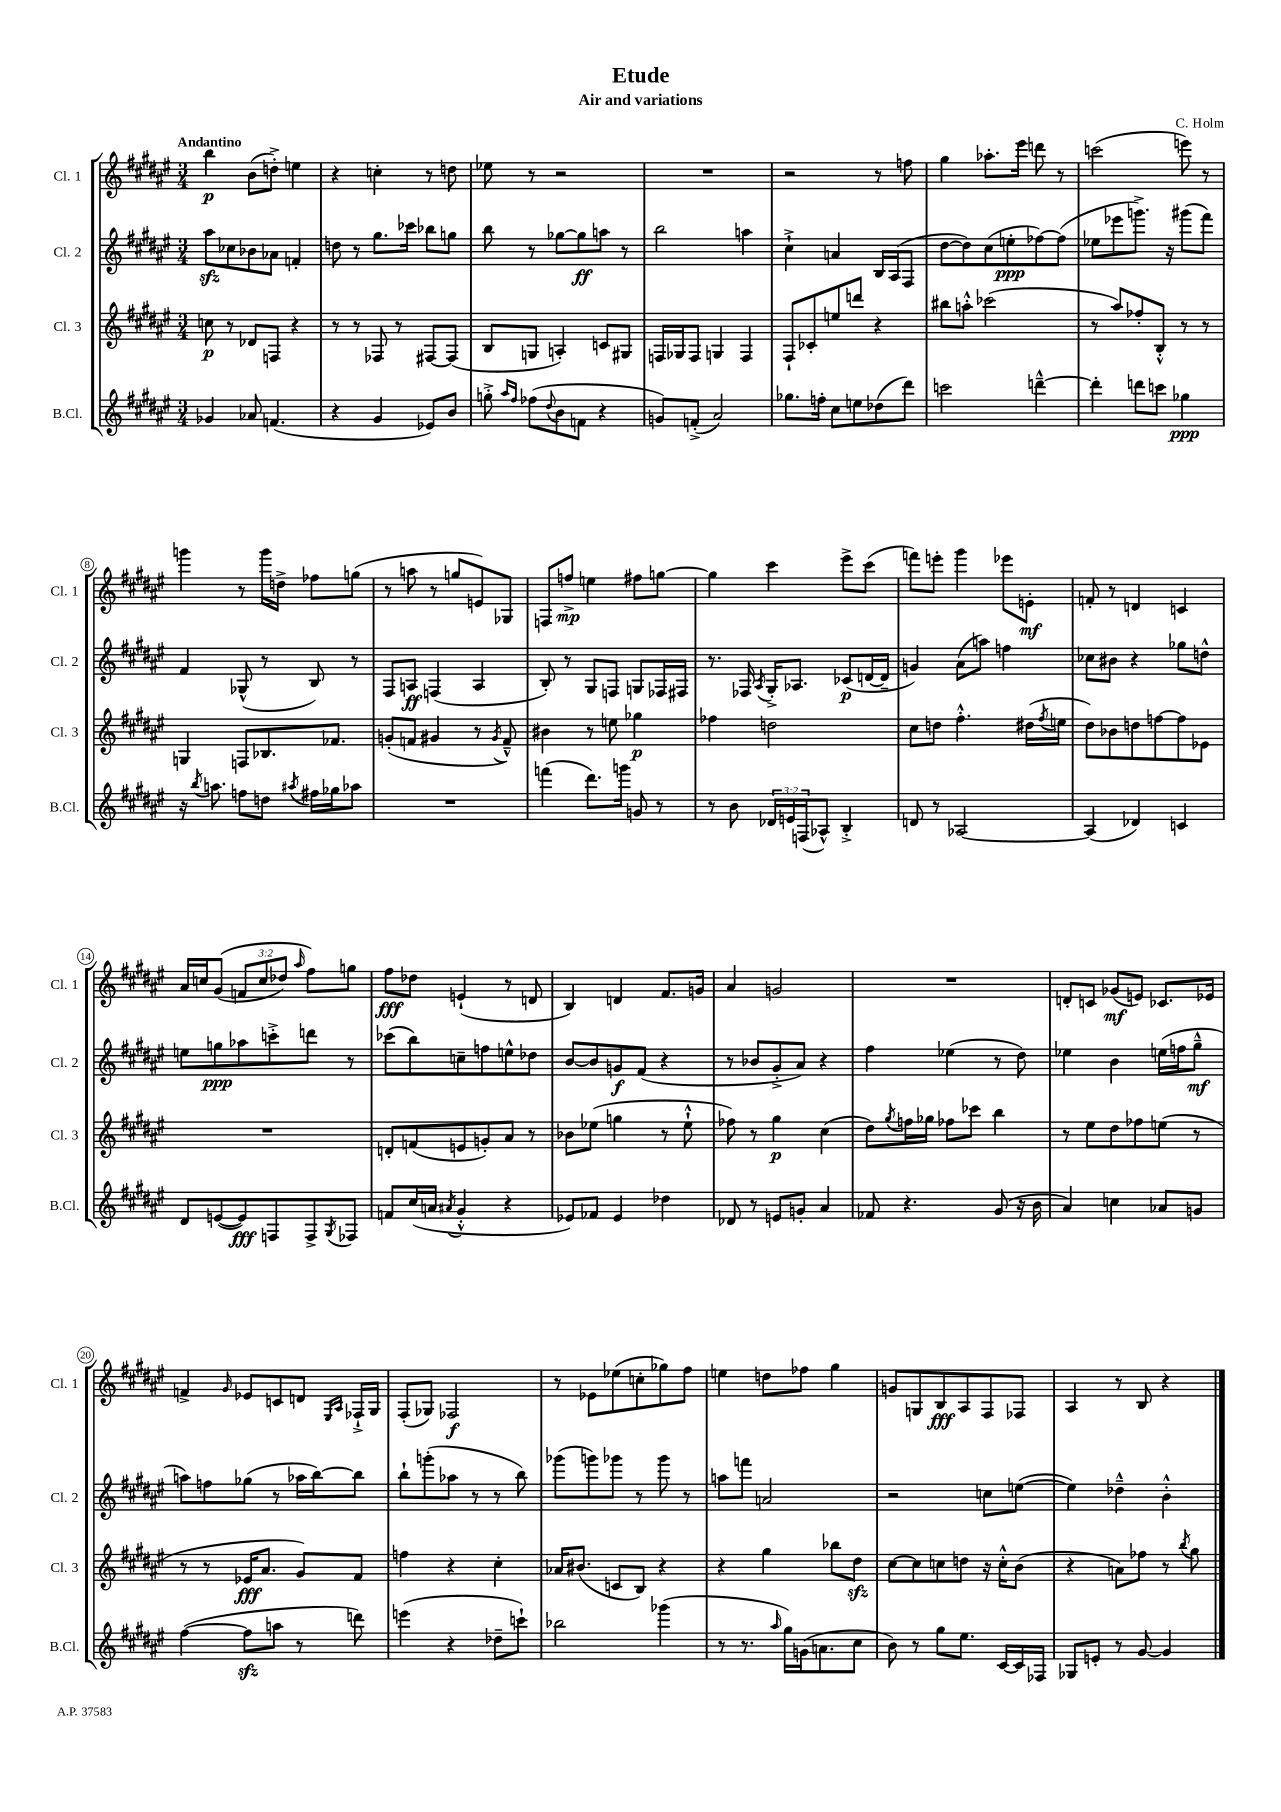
\header { title = "Etude" composer = "C. Holm" subtitle = "Air and variations" }
<<
\new StaffGroup <<
\new Staff = "s0" \with { instrumentName = "Cl. 1" shortInstrumentName = "Cl. 1" } {
    \clef treble \key fis \major \numericTimeSignature \time 3/4 \override Staff.TupletNumber.text = #tuplet-number::calc-fraction-text \tempo "Andantino"
    b''4\p b'8( d''8-.->) e''4 |
    r4 c''4-. r8 d''8 |
    ees''8 r8 r2 |
    R2. |
    r2 r8 f''8 |
    gis''4 aes''8.-. eis'''16 d'''8 r8 |
    c'''2( e'''8) r8 |
    g'''4 r8 g'''16 d''16-> fes''8 g''8( |
    r8 a''8 r8 g''8 e'8) ges8 |
    f8 f''8->\mp e''4 fis''8 g''8~ |
    g''4 cis'''4 eis'''8-> cis'''8( |
    f'''8) e'''8-. gis'''4 ees'''8 e'8-.\mf |
    f'8-. r8 d'4 c'4 |
    ais'16 c''16 gis'8(\( \tuplet 3/2 { f'8 c''8 des''8) } \grace { ais''16 } fis''8\) g''8 |
    fis''8\fff des''8 e'4-!( r8 d'8 |
    b4) d'4 fis'8. g'16 |
    ais'4 g'2 |
    R2. |
    d'8-. c'8 ges'8\mf( e'8) ces'8. ees'16 |
    f'4-> \grace { gis'16 } ees'8 c'8 d'8 \grace { eis16 ais16 } fes16-!-> gis16 |
    fis8-.( ges8) fes2\f |
    r8 ees'8 ees''8( c''8-. ges''8) fis''8 |
    e''4 d''8 fes''8 gis''4 |
    g'8 g8 b8\fff ais8 fis8 fes8 |
    ais4 r8 b8 r4 \bar "|." |
}
\new Staff = "s1" \with { instrumentName = "Cl. 2" shortInstrumentName = "Cl. 2" } {
    \clef treble \key fis \major \numericTimeSignature \time 3/4
    ais''8\sfz ces''8 bes'8 aes'8 f'4-. |
    d''8 r8 gis''8. ces'''16 bes''8 g''8 |
    b''8 r8 ges''8~ ges''8\ff a''8 r8 |
    b''2 a''4 |
    cis''4-!-> a'4 b16 ais16( fis8 |
    dis''8~ dis''8) cis''8( e''8-.\ppp fes''8~) fes''8( |
    ees''8 ees'''8 g'''8.->) r16 gis'''8( fis'''8) |
    fis'4 ges8-^( r8 b8) r8 |
    fis8 a8\ff f4( a4 |
    b8-.) r8 gis8 f8 g8 fes16 fis16 |
    r8. fes16 \acciaccatura { ais8 } gis16-.-> aes8. ces'8\p( d'16~ d'16-- |
    g'4) ais'8( a''8) f''4 |
    ces''8 bis'8 r4 ges''8 d''8-^ |
    e''8 g''8\ppp aes''8 c'''8-.-> d'''8 r8 |
    ces'''8( b''8) c''8-- f''8 e''8-^ des''8 |
    b'8~ b'8 g'8\f fis'8( r4 |
    r8 bes'8 gis'8-.-> ais'8) r4 |
    fis''4 ees''4( r8 dis''8) |
    ees''4 b'4 e''16( f''16 gis''8---^\mf |
    a''8) f''8 ges''8( r8 aes''16 b''16~) b''8 |
    b''8-! g'''8-.( aes''8 r8 r8 b''8) |
    ges'''8( g'''8) ges'''8 r8 ges'''8 r8 |
    a''8 f'''8 a'2 |
    r2 c''8 e''8~( |
    e''4) des''4---^ b'4-.-^ \bar "|." |
}
\new Staff = "s2" \with { instrumentName = "Cl. 3" shortInstrumentName = "Cl. 3" } {
    \clef treble \key fis \major \numericTimeSignature \time 3/4
    c''8\p r8 des'8 f8 r4 |
    r8 r8 fes8 r8 fis8~ fis8( |
    b8 g8 a4-.) c'8 gis8 |
    f16 ges16 f8 g4 f4 |
    fis8-! ces'8-. e''8 d'''8 r4 |
    bis''8 a''8-.-^ ces'''2( |
    r8 ais''8) fes''8-. b8-.-^ r8 r8 |
    g4 f8 bes8. fes'8. |
    g'8-.( f'8 gis'4 r8 \acciaccatura { gis'8 } f'8---^) |
    bis'4 r8 e''8 ges''4\p |
    fes''4 d''2 |
    cis''8 d''8 fis''4.-.-^ dis''16( \acciaccatura { fis''8 } e''16 |
    dis''8) bes'8 d''8 f''8~ f''8 ees'8 |
    R2. |
    d'8-. f'8( e'8 g'8-.) ais'8 r8 |
    bes'8 ees''8( g''4 r8 ees''8-!-^ |
    fes''8) r8 gis''4\p cis''4( |
    dis''8) \acciaccatura { gis''8 } f''16 ges''16 fes''8 ces'''8 b''4 |
    r8 eis''8 dis''8 fes''8 e''8( r8 |
    r8 r8 ees'16\fff ais'8. gis'8) fis'8 |
    f''4 r4 cis''4-. |
    aes'16 bis'8.( c'8 b8) r4 |
    r4 gis''4 bes''8 dis''8\sfz |
    cis''8~ cis''8 c''8 d''8 r16 c''16-.-^ b'8( |
    r4 a'8) fes''8 r8 \acciaccatura { b''8 } gis''8 \bar "|." |
}
\new Staff = "s3" \with { instrumentName = "B.Cl." shortInstrumentName = "B.Cl." } {
    \clef treble \key fis \major \numericTimeSignature \time 3/4 \override Staff.TupletNumber.text = #tuplet-number::calc-fraction-text
    ges'4 aes'8 f'4.( |
    r4 gis'4 ees'8) b'8 |
    g''8-.-> \grace { ais''16 fis''16 } fes''8( \appoggiatura { dis''8 } b'8 f'8 r4 |
    g'8) f'8-.->( ais'2) |
    ges''8. f''16-. cis''8 e''8 des''8( dis'''8) |
    c'''2 d'''4~---^ |
    d'''4-. d'''8 c'''8 ges''4\ppp |
    r16 \acciaccatura { b''8 } a''8. f''8 d''8 \acciaccatura { ais''8 } fis''16 ges''16 aes''8 |
    R2. |
    f'''4( dis'''8.) g'''16 g'8 r8 |
    r8 b'8 \tuplet 3/2 { des'16 e'16 f16( } aes8-^) b4-.-> |
    d'8 r8 aes2~ |
    aes4( des'4) c'4 |
    dis'8 e'8~( e'8\fff) f8 f8-> \acciaccatura { gis8 } fes8 |
    f'8 cis''16( a'16 \acciaccatura { ais'8 } gis'4-.-^ r4 |
    ees'8) fes'8 ees'4 des''4 |
    des'8 r8 e'8 g'8-. ais'4 |
    fes'8 r4. gis'8( r16 b'16 |
    ais'4) c''4 aes'8 g'8 |
    fis''4~( fis''8\sfz a''8 r8 d'''8) |
    e'''4( r4 des''8-- c'''8-!) |
    bes''2 ges'''4( |
    r8 r8. \grace { ais''16 } gis''16) g'16( a'8. cis''8 |
    b'8) r8 gis''8 eis''8. cis'16~ cis'16 fes16 |
    ges8 e'8-. r8 gis'8~ gis'4 \bar "|." |
}
>>
>>
\layout { \context { \Score \override BarNumber.stencil = #(make-stencil-circler 0.1 0.3 ly:text-interface::print) } }
